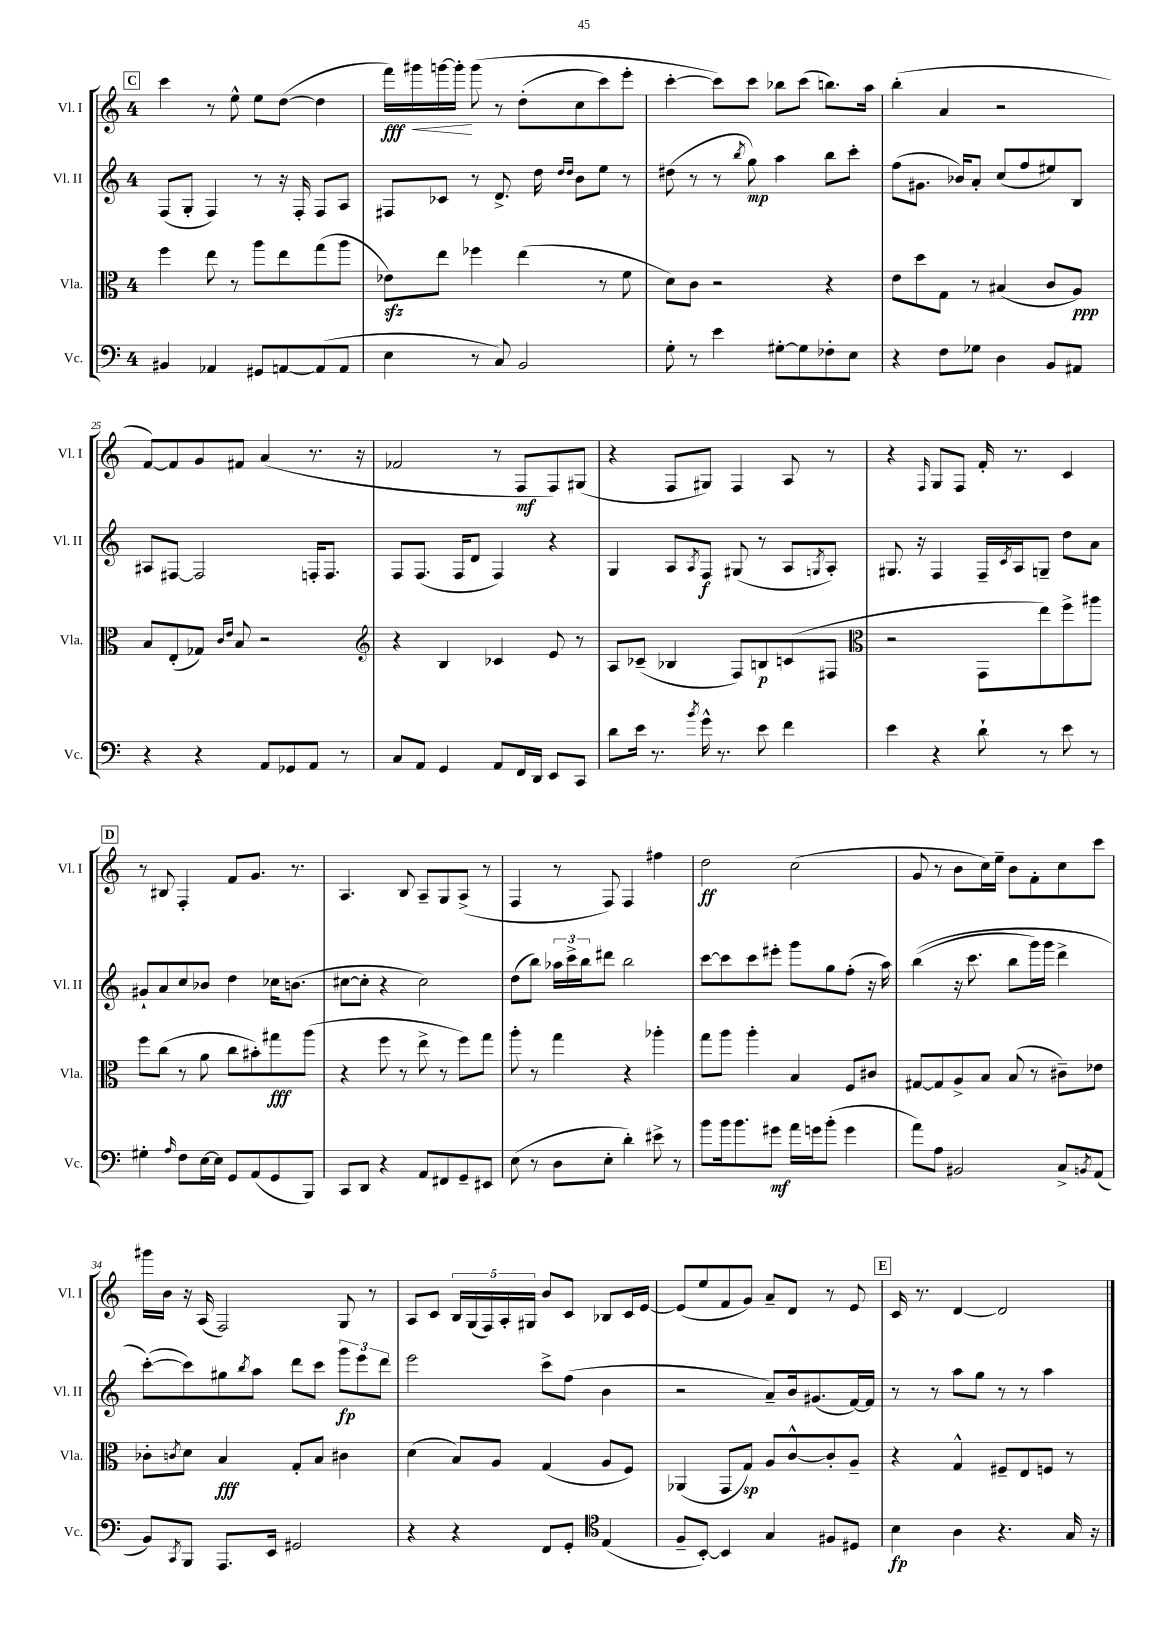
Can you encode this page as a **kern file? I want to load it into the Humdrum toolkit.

**kern	**kern	**kern	**kern
*staff4	*staff3	*staff2	*staff1
*clefF4	*clefC3	*clefG2	*clefG2
*k[]	*k[]	*k[]	*k[]
*M4/4	*M4/4	*M4/4	*M4/4
4BB#	4ff	(8F	4ccc
.	.	8G'	.
4AA-	8ee	4F)	8r
.	8r	.	8ee^^
8GG#	8aa	8r	8ee
[8AA	8ee	16r	([8dd
.	.	16F'	.
(8AA]	(8gg	8F	4dd]
8AA	8aa	8A	.
=	=	=	=
4E	8e-)	8F#	16fff)
.	.	.	16ggg#
.	8ee	8c-	[16ggg
.	.	.	16ggg']
8r	4ff-	8r	&(8ggg
8C)	.	8.d^	8r
2BB	(4ee	.	(8dd'
.	.	16dd	.
.	.	16qqdd	.
.	.	16qqdd	.
.	.	8b	8cc
.	8r	8ee	8ccc)
.	8f	8r	8eee'
=	=	=	=
8G'	8d)	(8dd#	[4ccc'
8r	8c	8r	.
4e	2r	8r	8ccc]&)
.	.	8qbb	.
.	.	8gg)	8ccc
[8G#'	.	4aa	8bb-
8G#]	.	.	(8ccc
8F-'	4r	8bb	8.bb)
8E	.	8ccc'	.
.	.	.	16aa
=	=	=	=
4r	8e	(8ff	(4bb'
.	8dd	8.g#	.
8F	8G	.	4a
.	.	16b-)	.
8G-	8r	8a'	.
4D	(4B#	(8cc	2r
.	.	8ff	.
8BB	8c	8ee#)	.
8AA#	8A)	8B	.
=	=	=	=
4r	8B	8A#	[8f)
.	(8E'	[8F#	8f]
4r	8G-)	2F#]	8g
.	16qqc	.	.
.	16qqe	.	.
.	8B	.	8f#
8AA	2r	.	(4a
8GG-	.	.	.
8AA	.	16F'	8.r
.	.	8.F	.
8r	.	.	.
.	.	.	16r
=	=	=	=
*	*clefG2	*	*
8C	4r	8F	2f-
8AA	.	(8.F	.
4GG	4B	.	.
.	.	16F	.
.	.	8d	.
8AA	4c-	4F)	8r
16FF	.	.	8F
16DD	.	.	.
8EE	8e	4r	8F)
8CC	8r	.	(8G#
=	=	=	=
8d	8A	4G	4r
16e	(8c-~	.	.
8.r	.	.	.
.	4B-	8A	8F
8qb	.	8qA	.
16g^^	.	8F	8G#)
8.r	.	.	.
.	8F)	(8G#	4F
8e	8B	8r	.
4f	(8c	8A	8A
.	.	8qG	.
.	8F#	8A')	8r
=	=	=	=
*	*clefC3	*	*
4e	2r	8.G#	4r
.	.	16r	.
.	.	.	16qqF
4r	.	4F	8G
.	.	.	8F
8d`	8GG	16F~	16f'
.	.	8qc	.
.	.	16A	8.r
8r	8ee)	8G~	.
8e	8ff^	8dd	4c
8r	8aa#	8a	.
=	=	=	=
4G#'	8ff	8g#`	8r
.	(8cc	8a	8B#
16qqA	.	.	.
8F	8r	8cc	4F'
[16E	8a	8b-	.
16E]	.	.	.
8GG	8cc	4dd	8f
(8AA	8b#')	.	8.g
8GG	8gg#	16cc-	.
.	.	(8.b	8.r
8BBB)	(8aa	.	.
=	=	=	=
8CC	4r	[8cc#	4.A
8DD	.	8cc#']	.
4r	8ff	4r	.
.	8r	.	8B
8AA	8ee^	2cc#)	8A~
8FF#	8r	.	8G
8GG~	8ff)	.	(8A^
8EE#	8gg	.	8r
=	=	=	=
(8E	8aa'	(8dd	4F
8r	8r	8bb)	.
8D	4gg	24aa-	8r
.	.	24ccc^	.
.	.	24bb	.
8E'	.	8ddd#	8F)
4d')	4r	2bb	4F
8e#^	4aa-'	.	4ff#
8r	.	.	.
=	=	=	=
8b	8gg	[8ccc	2dd
16b	8aa	8ccc]	.
8.b	.	.	.
.	4aa'	8ccc	.
8g#	.	8eee#'	.
16a	4B	8ggg	(2cc
16g	.	.	.
(8b'	.	8gg	.
4g	8F	(8ff'	.
.	8c#	16r	.
.	.	16aa)	.
=	=	=	=
8a)	[8G#	&((4bb	8g
8A	8G#]	.	8r
2BB#	8A^	16r	8b
.	.	8.ccc	.
.	8B	.	16cc)
.	.	.	16ee~
.	(8B	8bb	8b
.	8r	16ggg)	8f'
.	.	16ggg	.
8C^	8c#~)	4ddd^	8cc
8qBB	.	.	.
(8AA	8e-	.	8ccc
=	=	=	=
8BB)	8c-'	([8ccc'&)	16ggg#
.	.	.	16b
8qCC	8qc	.	.
8BBB	8d	8ccc])	16r
.	.	.	(16A
8.AAA	4B	8gg#	2F)
.	.	8qbb	.
.	.	8aa	.
16EE	.	.	.
2GG#	8G'	8ddd	.
.	8B	8ccc	.
.	4c#	12ggg	8G
.	.	12eee	.
.	.	.	8r
.	.	12ddd	.
=	=	=	=
4r	(4d	2eee	8A
.	.	.	8c
4r	8B)	.	20B
.	.	.	(20G
.	.	.	20F)
.	8A	.	.
.	.	.	20A'
.	.	.	20G#
8FF	(4G	8ccc^	8b
8GG'	.	(8ff	8c
*clefC4	*	*	*
(4E	8A	4b	8B-
.	8F)	.	16c
.	.	.	[16e
=	=	=	=
8F~	(4AA-	2r	(8e]
[8BB')	.	.	8ee
4BB]	8GG	.	8f
.	8G)	.	8g)
4G	8A	8a~)	8a~
.	[8c^^	16b	8d
.	.	(8.g#	.
8F#	8c']	.	8r
8D#	8A~	[16f)	8e
.	.	16f]	.
=	=	=	=
4B	4r	8r	16c
.	.	.	8.r
.	.	8r	.
4A	4G^^	8aa	[4d
.	.	8gg	.
4.r	8F#~	8r	2d]
.	8E	8r	.
.	8F	4aa	.
16G	8r	.	.
16r	.	.	.
==	==	==	==
*-	*-	*-	*-
